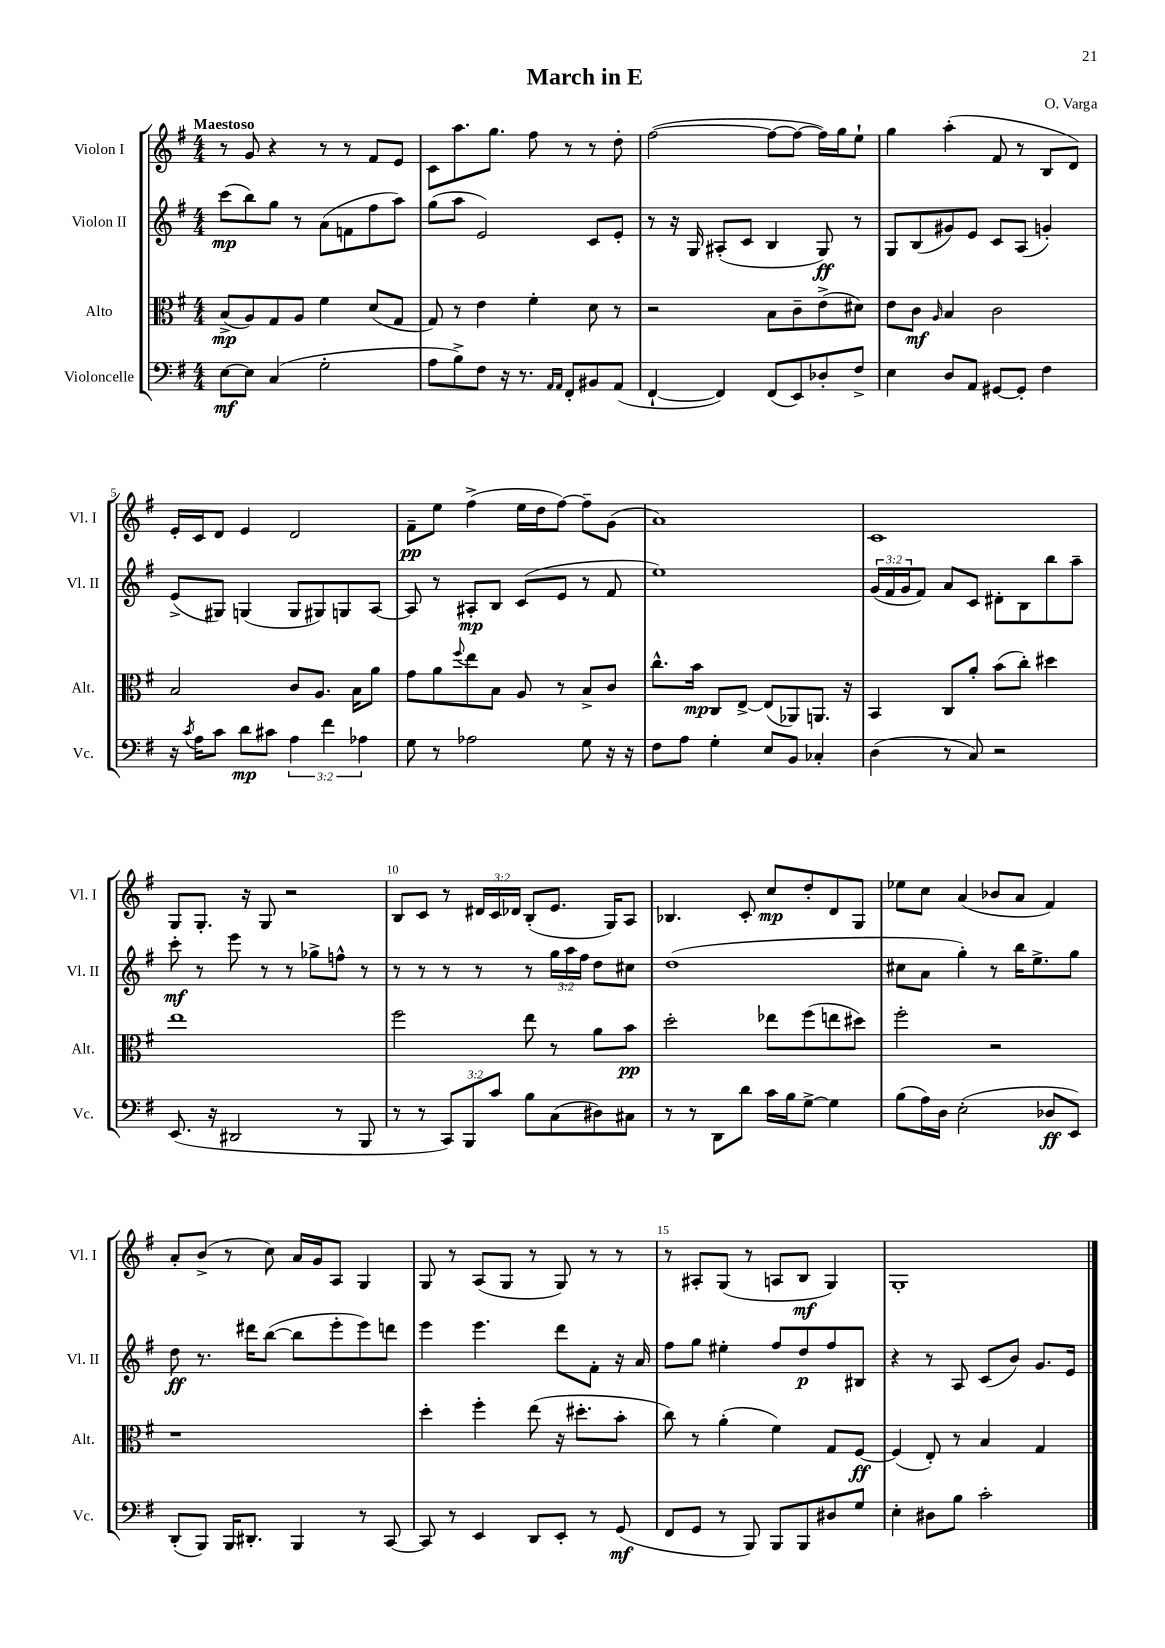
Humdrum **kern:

**kern	**dynam	**kern	**dynam	**kern	**dynam	**kern	**dynam
*part4	*part4	*part3	*part3	*part2	*part2	*part1	*part1
*staff4	*staff4	*staff3	*staff3	*staff2	*staff2	*staff1	*staff1
*I"Violoncelle	*	*I"Alto	*	*I"Violon II	*	*I"Violon I	*
*I'Vc.	*	*I'Alt.	*	*I'Vl. II	*	*I'Vl. I	*
*clefF4	*	*clefC3	*	*clefG2	*	*clefG2	*
*k[f#]	*	*k[f#]	*	*k[f#]	*	*k[f#]	*
*M4/4	*	*M4/4	*	*M4/4	*	*M4/4	*
=1	=1	=1	=1	=1	=1	=1	=1
!	!	!	!	!	!	!LO:TX:a:B:t=Maestoso	!
[8E\L	mf	(8B^/L	mp	(8ccc\L	mp	8r	.
8E\J]	.	8A/)	.	8bb\)	.	8g/	.
(4C/	.	8G/	.	8gg\J	.	4r	.
.	.	8A/J	.	8r	.	.	.
2G'\	.	4f#\	.	(8a\L	.	8r	.
.	.	.	.	8fn\	.	8r	.
.	.	(8d/L	.	8ff#\	.	8f#/L	.
.	.	8G/J	.	8aa\J)	.	8e/J	.
=2	=2	=2	=2	=2	=2	=2	=2
8A\L	.	8G/)	.	(8gg\L	.	8c\L	.
8B^\)	.	8r	.	8aa\J	.	8.aa\	.
8F#\J	.	4e\	.	2e/)	.	.	.
.	.	.	.	.	.	8.gg\J	.
16r	.	.	.	.	.	.	.
8.r	.	.	.	.	.	.	.
.	.	4f#'\	.	.	.	8ff#\	.
16qqAA/LL	.	.	.	.	.	.	.
16qqAA/JJ	.	.	.	.	.	.	.
8FF#'/L	.	.	.	.	.	8r	.
8BB#X/	.	8d\	.	8c/L	.	8r	.
(8AA/J	.	8r	.	8e'/J	.	8dd'\	.
=3	=3	=3	=3	=3	=3	=3	=3
[4FF#`/	.	2r	.	8r	.	([2ff#\	.
.	.	.	.	16r	.	.	.
.	.	.	.	16G/	.	.	.
4FF#/])	.	.	.	(8A#X'/L	.	.	.
.	.	.	.	8c/J	.	.	.
(8FF#/L	.	8B\L	.	4B/	.	8ff#\L_	.
8EE/)	.	8c~\	.	.	.	8ff#\J_	.
8D-X'/	.	(8e^\	.	8G/)	ff	16ff#\LL])	.
.	.	.	.	.	.	16gg\J	.
8F#^/J	.	8d#X\J)	.	8r	.	8ee`\J	.
=4	=4	=4	=4	=4	=4	=4	=4
4E\	.	8e\L	.	8G/L	.	4gg\	.
.	.	8c\J	mf	(8B/	.	.	.
.	.	16qqA/	.	.	.	.	.
8D/L	.	4B/	.	8g#X/)	.	(4aa'\	.
8AA/J	.	.	.	8e/J	.	.	.
[8GG#X/L	.	2c\	.	8c/L	.	8f#/	.
8GG#'/J]	.	.	.	(8A/J	.	8r	.
4F#\	.	.	.	4gn'/)	.	8B/L	.
.	.	.	.	.	.	8d/J)	.
!!LO:LB:g=z
=5	=5	=5	=5	=5	=5	=5	=5
16r	.	2B/	.	(8e^/L	.	16e'/LL	.
8qc/	.	.	.	.	.	.	.
16A\KL	.	.	.	.	.	16c/J	.
8c\J	.	.	.	8G#X/J)	.	8d/J	.
8d\L	mp	.	.	(4Gn/	.	4e/	.
8c#X\J	.	.	.	.	.	.	.
6A\	.	8c/L	.	8G/L	.	2d/	.
.	.	8.A/J	.	8G#X/)	.	.	.
6f#\	.	.	.	.	.	.	.
.	.	.	.	8Gn/	.	.	.
.	.	16B\KL	.	.	.	.	.
6A-X\	.	.	.	.	.	.	.
.	.	8a\J	.	[8A/J	.	.	.
=6	=6	=6	=6	=6	=6	=6	=6
8G\	.	8g\L	.	8A/]	.	8f#~\L	pp
8r	.	8a\	.	8r	.	8ee\J	.
.	.	8qqff#/	.	.	.	.	.
2A-X\	.	8ee\	.	8A#X'/L	mp	(4ff#^\	.
.	.	8B\J	.	8B/J	.	.	.
.	.	8A/	.	(8c/L	.	16ee\LL	.
.	.	.	.	.	.	16dd\J	.
.	.	8r	.	8e/J	.	[8ff#\J)	.
8G\	.	8B^/L	.	8r	.	8ff#~\L]	.
16r	.	8c/J	.	8f#/	.	(8g\J	.
16r	.	.	.	.	.	.	.
=7	=7	=7	=7	=7	=7	=7	=7
8F#\L	.	8.cc^^\L	.	1ee)	.	1a)	.
8A\J	.	.	.	.	.	.	.
.	.	16b\Jk	mp	.	.	.	.
4G'\	.	8C/L	.	.	.	.	.
.	.	[8E^/J	.	.	.	.	.
8E/L	.	(8E/L]	.	.	.	.	.
8BB/J	.	8AA-X/)	.	.	.	.	.
4C-X'/	.	8.AAn/J	.	.	.	.	.
.	.	16r	.	.	.	.	.
=8	=8	=8	=8	=8	=8	=8	=8
(4D\	.	4BB/	.	(24g/LL	.	1c	.
.	.	.	.	24f#/	.	.	.
.	.	.	.	24g/J	.	.	.
.	.	.	.	8f#/J)	.	.	.
8r	.	8C/L	.	8a/L	.	.	.
8C/)	.	8a'/J	.	8c/J	.	.	.
2r	.	(8b\L	.	8d#X'\L	.	.	.
.	.	8cc'\J)	.	8B\	.	.	.
.	.	4dd#X\	.	8bb\	.	.	.
.	.	.	.	8aa~\J	.	.	.
!!LO:LB:g=z
=9	=9	=9	=9	=9	=9	=9	=9
(8.EE/	.	1ee	.	8ccc'\	mf	8G/L	.
.	.	.	.	8r	.	8.G'/J	.
16r	.	.	.	.	.	.	.
2DD#X/	.	.	.	8eee\	.	.	.
.	.	.	.	.	.	16r	.
.	.	.	.	8r	.	8G/	.
.	.	.	.	8r	.	2r	.
.	.	.	.	8gg-X^\L	.	.	.
8r	.	.	.	8ffn^^\J	.	.	.
8BBB/	.	.	.	8r	.	.	.
=10	=10	=10	=10	=10	=10	=10	=10
8r	.	2ff#\	.	8r	.	8B/L	.
8r	.	.	.	8r	.	8c/J	.
12CC/L)	.	.	.	8r	.	8r	.
12BBB/	.	.	.	.	.	.	.
.	.	.	.	8r	.	24d#X/LL	.
12c/J	.	.	.	.	.	24c/	.
.	.	.	.	.	.	24d-X/JJ	.
8B\L	.	8ee\	.	8r	.	(8B'/L	.
(8C\	.	8r	.	24gg\LL	.	8.e/J	.
.	.	.	.	24aa\	.	.	.
.	.	.	.	24ff#\JJ	.	.	.
8D#X\)	.	8a\L	.	8dd\L	.	.	.
.	.	.	.	.	.	16G/KL)	.
8C#X\J	.	8b\J	pp	8cc#X\J	.	8A/J	.
=11	=11	=11	=11	=11	=11	=11	=11
8r	.	2dd'\	.	(1dd	.	4.B-X/	.
8r	.	.	.	.	.	.	.
8DD\L	.	.	.	.	.	.	.
8d\J	.	.	.	.	.	8c'/	.
16c\LL	.	8ee-X\L	.	.	.	8cc/L	mp
16B\J	.	.	.	.	.	.	.
[8G^\J	.	(8ff#\	.	.	.	8dd'/	.
4G\]	.	8een\	.	.	.	8d/	.
.	.	8dd#X\J)	.	.	.	8G/J	.
=12	=12	=12	=12	=12	=12	=12	=12
(8B\L	.	2ff#'\	.	8cc#X\L	.	8ee-X\L	.
16A\L)	.	.	.	8a\J	.	8cc\J	.
16D\JJ	.	.	.	.	.	.	.
(2E'\	.	.	.	4gg'\)	.	(4a/	.
.	.	2r	.	8r	.	8b-X/L	.
.	.	.	.	16bb\KL	.	8a/J	.
.	.	.	.	8.ee^\	.	.	.
8D-X/L	ff	.	.	.	.	4f#/)	.
8EE/J)	.	.	.	8gg\J	.	.	.
!!LO:LB:g=z
=13	=13	=13	=13	=13	=13	=13	=13
(8DD'/L	.	1r	.	8dd\	ff	8a'/L	.
8BBB/J)	.	.	.	8.r	.	(8b^/J	.
16BBB/KL	.	.	.	.	.	8r	.
8.DD#X'/J	.	.	.	16ddd#X\KL	.	.	.
.	.	.	.	([8bb\J	.	8cc\)	.
4BBB/	.	.	.	8bb\L]	.	16a/LL	.
.	.	.	.	.	.	16g/J	.
.	.	.	.	8eee'\	.	8A/J	.
8r	.	.	.	8eee\)	.	4G/	.
[8CC/	.	.	.	8dddn\J	.	.	.
=14	=14	=14	=14	=14	=14	=14	=14
8CC/]	.	4dd'\	.	4eee\	.	8G/	.
8r	.	.	.	.	.	8r	.
4EE/	.	4ff#'\	.	4.eee\	.	(8A/L	.
.	.	.	.	.	.	8G/J	.
8DD/L	.	(8ee\	.	.	.	8r	.
8EE'/J	.	16r	.	8ddd\L	.	8G/)	.
.	.	8.dd#X'\L	.	.	.	.	.
8r	.	.	.	8f#'\J	.	8r	.
(8GG/	mf	8b'\J	.	16r	.	8r	.
.	.	.	.	16a/	.	.	.
=15	=15	=15	=15	=15	=15	=15	=15
8FF#/L	.	8cc\)	.	8ff#\L	.	8r	.
8GG/J	.	8r	.	8gg\J	.	8A#X'/L	.
8r	.	(4a'\	.	4ee#X'\	.	(8G/J	.
8BBB/)	.	.	.	.	.	8r	.
8BBB/L	.	4f#\)	.	8ff#/L	.	8An/L	.
8BBB/	.	.	.	8dd/	p	8B/J	mf
8D#X/	.	8G/L	.	8ff#/	.	4G/)	.
8G/J	.	[8F#/J	ff	8B#X/J	.	.	.
=16	=16	=16	=16	=16	=16	=16	=16
4E'\	.	(4F#/]	.	4r	.	1G'	.
8D#X\L	.	8E'/)	.	8r	.	.	.
8B\J	.	8r	.	8A/	.	.	.
2c'\	.	4B/	.	(8c/L	.	.	.
.	.	.	.	8b/J)	.	.	.
.	.	4G/	.	8.g/L	.	.	.
.	.	.	.	16e/Jk	.	.	.
==	==	==	==	==	==	==	==
*-	*-	*-	*-	*-	*-	*-	*-
